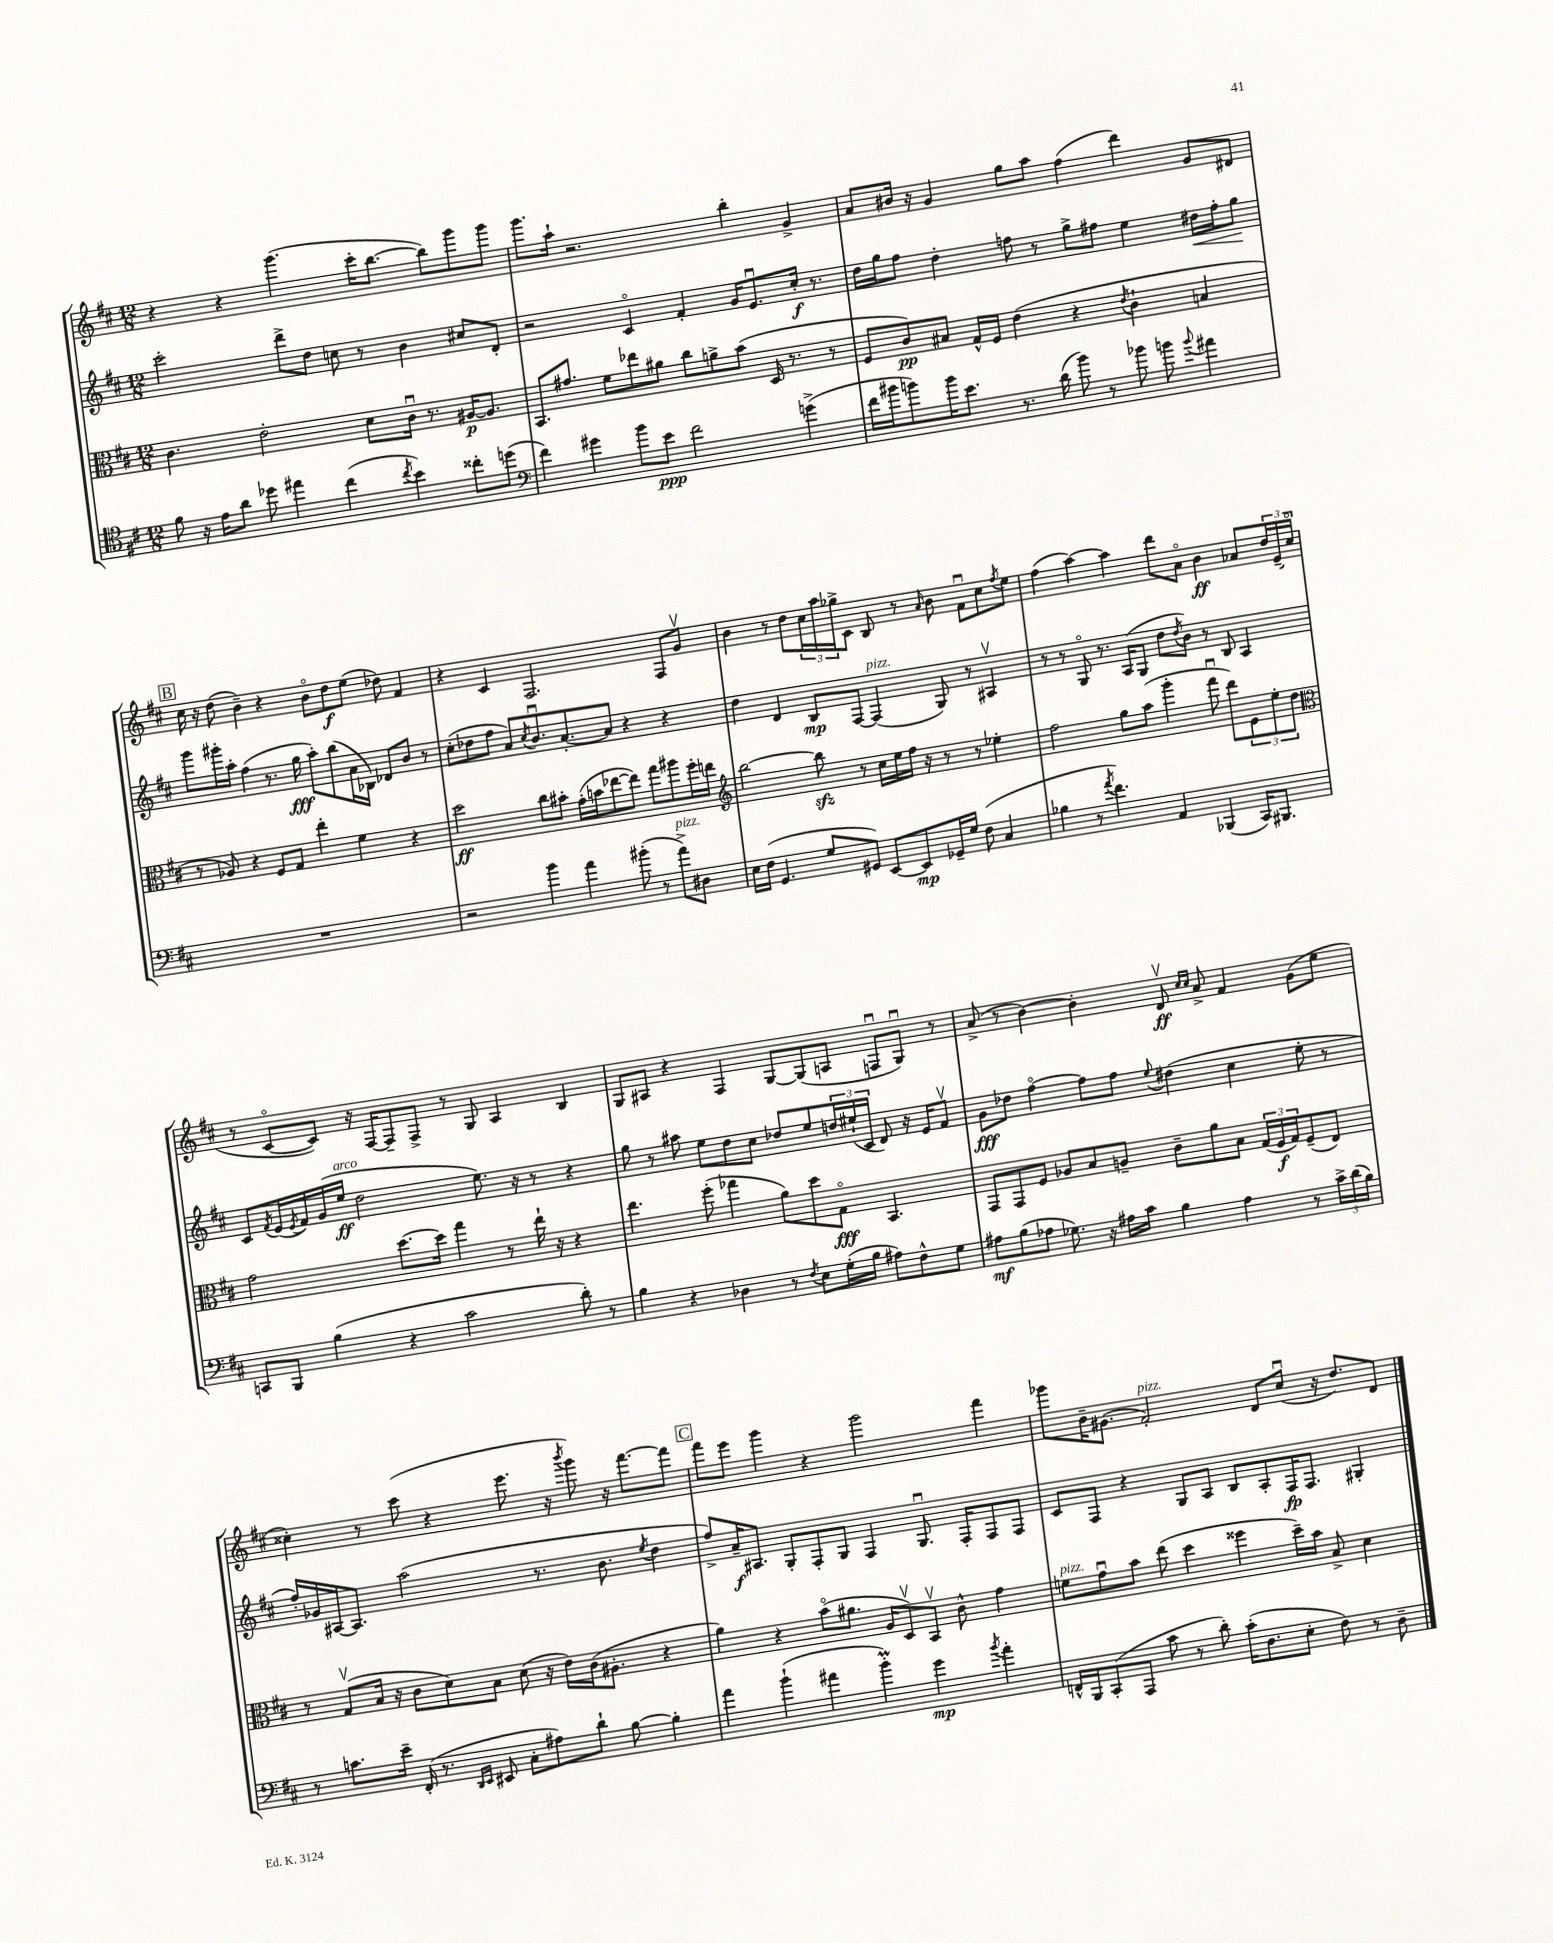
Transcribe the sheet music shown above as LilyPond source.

<<
\new StaffGroup <<
\new Staff = "s0" {
    \clef treble \key d \major \numericTimeSignature \time 12/8
    r4 r4 g'''4.( cis'''16-. b''8.~ b''8) g'''8 g'''8 |
    g'''8. a''16-! r2. b''4-. g'4-> |
    a'8 bis'16 r16 g'4 g''8 a''8 fis''4( d'''4) g'8 dis'8 |
    \mark \markup { \box "B" } cis''16 r16 d''8( b'4--) r4 b'8\flageolet d''8\f e''8( des''8) fis'4 |
    r4 cis'4 fis2. fis8 g'8\upbow |
    b'4 r8 d''8 \tuplet 3/2 { cis''16 a''16 ges''16-> } cis'8 b8 r8 \grace { a'16 } b'8 fis'8\downbow cis''8 \acciaccatura { fis''8 } e''8 |
    fis''4( a''4~) a''4 d'''8 a'8\flageolet b'4\ff aes'8 \tuplet 3/2 { d''16 e'16--( cis''16\flageolet } |
    r8 cis'8~\flageolet cis'8) r16 fis16~ fis8-- fis8-> r8 g8 a4 b4 |
    g8 ais8 r4 fis4 g8~ g8( a8 f8\downbow g8\downbow) r8 |
    a'8->( r8 b'4~) b'4-. d'8\upbow\ff \grace { cis''16 cis''16 } a'8-> fis'4 g'8( e''8 |
    cisis''4-.) r8 cis'''8( r4 e'''8. r16 \acciaccatura { b'''8 } g'''8) r16 fis'''8.~ fis'''8 |
    \mark \markup { \box "C" } fis'''8 e'''8 g'''4 r4 g'''2 fis'''4 |
    ges'''8 b'16-- gis'8.( fis'2-.^\markup { \italic "pizz." }) d'8 cis''8\downbow( r16 d''8.) d'8 \bar "|." |
}
\new Staff = "s1" {
    \clef treble \key d \major \numericTimeSignature \time 12/8
    cis'''2-. d'''8-> d''8 c''8 r8 b'4 cis''8 d'8-. |
    r2 cis'4\flageolet fis'4-. g'16 e'8.\downbow cis''16-.\f r8. |
    d''16 g''16 fis''8 d''4-. f''8 r8 g''8-> fis''8 e''4 dis''16\< fis''16-. g''8\! |
    \mark \markup { \box "B" } g'''8 gis'''16-. a''16-. fis''4( r8. g''16\fff a''8-.) b''8( a'16 bes16) des'8 b'8 r8 |
    cis''8-.( des''8 fis''8 a'8) \acciaccatura { cis''8 } b'8.\downbow a'8.~-. a'8 r4 r4 |
    d''4 d'4 b8\mp fis8~ fis4^\markup { \italic "pizz." }( g8) r8 ais4\upbow |
    r8 r8 g8\flageolet r8. a16( g8 d''8 \acciaccatura { d''8 } b'8) r8 b8 a4 |
    cis'8 \acciaccatura { fis'8 } e'16( \acciaccatura { e'8 } fis'16) g'16( e''16\ff^\markup { \italic "arco" } d''2 e''8.) r16 r8 r4 |
    g''8 r8 ais''8 e''8 d''8 cis''8 des''8 e''8 \tuplet 3/2 { d''16 eis''16-!( cis'16 } d'8) r16 e'16 fis'8\upbow |
    g'8\fff des''8 fis''4~\flageolet fis''8 fis''8 \appoggiatura { e''8 } dis''4( cis''4 e''8-. r8 |
    fis''16-.) ges'16 ais16~ ais8. a''2( r8. b'8. \acciaccatura { e''8 } d''4 |
    \mark \markup { \box "C" } fis''8->) a'16--\f ais8. g8-. fis8-. g8 fis4 g8.\downbow fis16-. fis8 fis8 |
    cis'8 fis8 r4 g8 a8 b8 a8-. fis16\fp fis8. gis4-. \bar "|." |
}
\new Staff = "s2" {
    \clef alto \key d \major \numericTimeSignature \time 12/8
    cis'4. e'2-. d'8 cis'16\downbow r8. ais16~\p ais8. |
    b,8. gis'8. fis'8 ees''8 ais'8 cis''8 a'8-> b'8( d16 r8. r8 |
    fis8 cis'8\pp) bis8 g16-^ fis16 e'4( r4 \acciaccatura { e'8 } cis'4-! b4 |
    \mark \markup { \box "B" } r8 aes8) r4 fis8 g8 e''4-. fis'4 r4 |
    d''2\ff cis''8 bis'8-. g'16-.( b'16 ees''8~ ees''8) g''8 ais''8 fis''16-. e''16 |
    \clef treble b''2~ b''8\sfz r8 cis''16 e''16 fis''16 r16 r8 r8 ees''4-. |
    fis''2 g''8 a''8( g'''4-. fis'''8\downbow d'''8) \tuplet 3/2 { e'8 e''8-. d''8 } |
    \clef alto g'2 d''8.~ d''16 g''4 r8 e''16-! r16 r4 |
    e''4. fis''8-.( ges''4 a'8) d''8 g8\flageolet\fff b,4. |
    g,8 g,8 fis8 aes8 b8 a8-- cis'8-- a'8 b8 \tuplet 3/2 { g16( fis16\f g16) } fis8--( e8) |
    r8 g8\upbow( b16 r16 cis'8 d'8) b8 d'8( r16 e'16) cis'16( ais8.-. r4 |
    \mark \markup { \box "C" } a'4) r4 b'8\flageolet( ais'8. a16 d8\upbow) b,8\upbow cis'8-^ g'4 |
    f'8^\markup { \italic "pizz." } g'8\downbow b'8 e''8( d''4 fisis''4 d''16--) b'16 b8-> d'4 \bar "|." |
}
\new Staff = "s3" {
    \clef tenor \key d \major \numericTimeSignature \time 12/8
    fis'8 r16 e'16 a'8 des''8 eis''4 cis''4( \acciaccatura { cis''8 } b'4) cisis''8-. d''8( |
    \clef bass fis'4) gis'4 b'8 e'8\ppp fis'2 g'4->( |
    fis'16 bis'16 b'8) b'16 e'8. r8. d'16( b'8) r8 bes'8 b'8 \appoggiatura { b'8 } ais'4 |
    \mark \markup { \box "B" } R1. |
    r2 b'4 a'4 bis'8-.( r8 a'8->^\markup { \italic "pizz." }) dis8 |
    e16 fis16( g,4. g8 gis,8) e,8~ e,8\mp ges,16-- g16 fis8( cis4 |
    bes4 r8 \acciaccatura { a'8 } fis'4.) a,4 bes,,4( cis,16) bis,,8. |
    c,8 b,,8 b4( r4 cis'2 d'8-.) r8 |
    b4 r4 des4 r8 \acciaccatura { fis8 } e8 g16-.( b16 ais8) fis8-^ g8 |
    ais8\mf b8( aes8 ges8.) r16 ais16 cis'16 b4 ais4 r8 \tuplet 3/2 { cis'16-> d'16( b16) } |
    r8 c'8. e'16-- fis,16-.( r8. \grace { d,16 e,16 } eis,8 cis8-. ais8) d'8-! b8~ b4-. |
    \mark \markup { \box "C" } a'4 b'4-!( ais'4 b'4-.\prall) g'4\mp \acciaccatura { b'8 } ais'4-. |
    f,16-^ b,,16 cis,8-.( a,,8 cis'8 r8 d'8-.) cis'16-.( d8. e8-. fis8) r8 d8-- \bar "|." |
}
>>
>>
\layout { \context { \Score \remove "Bar_number_engraver" } }
